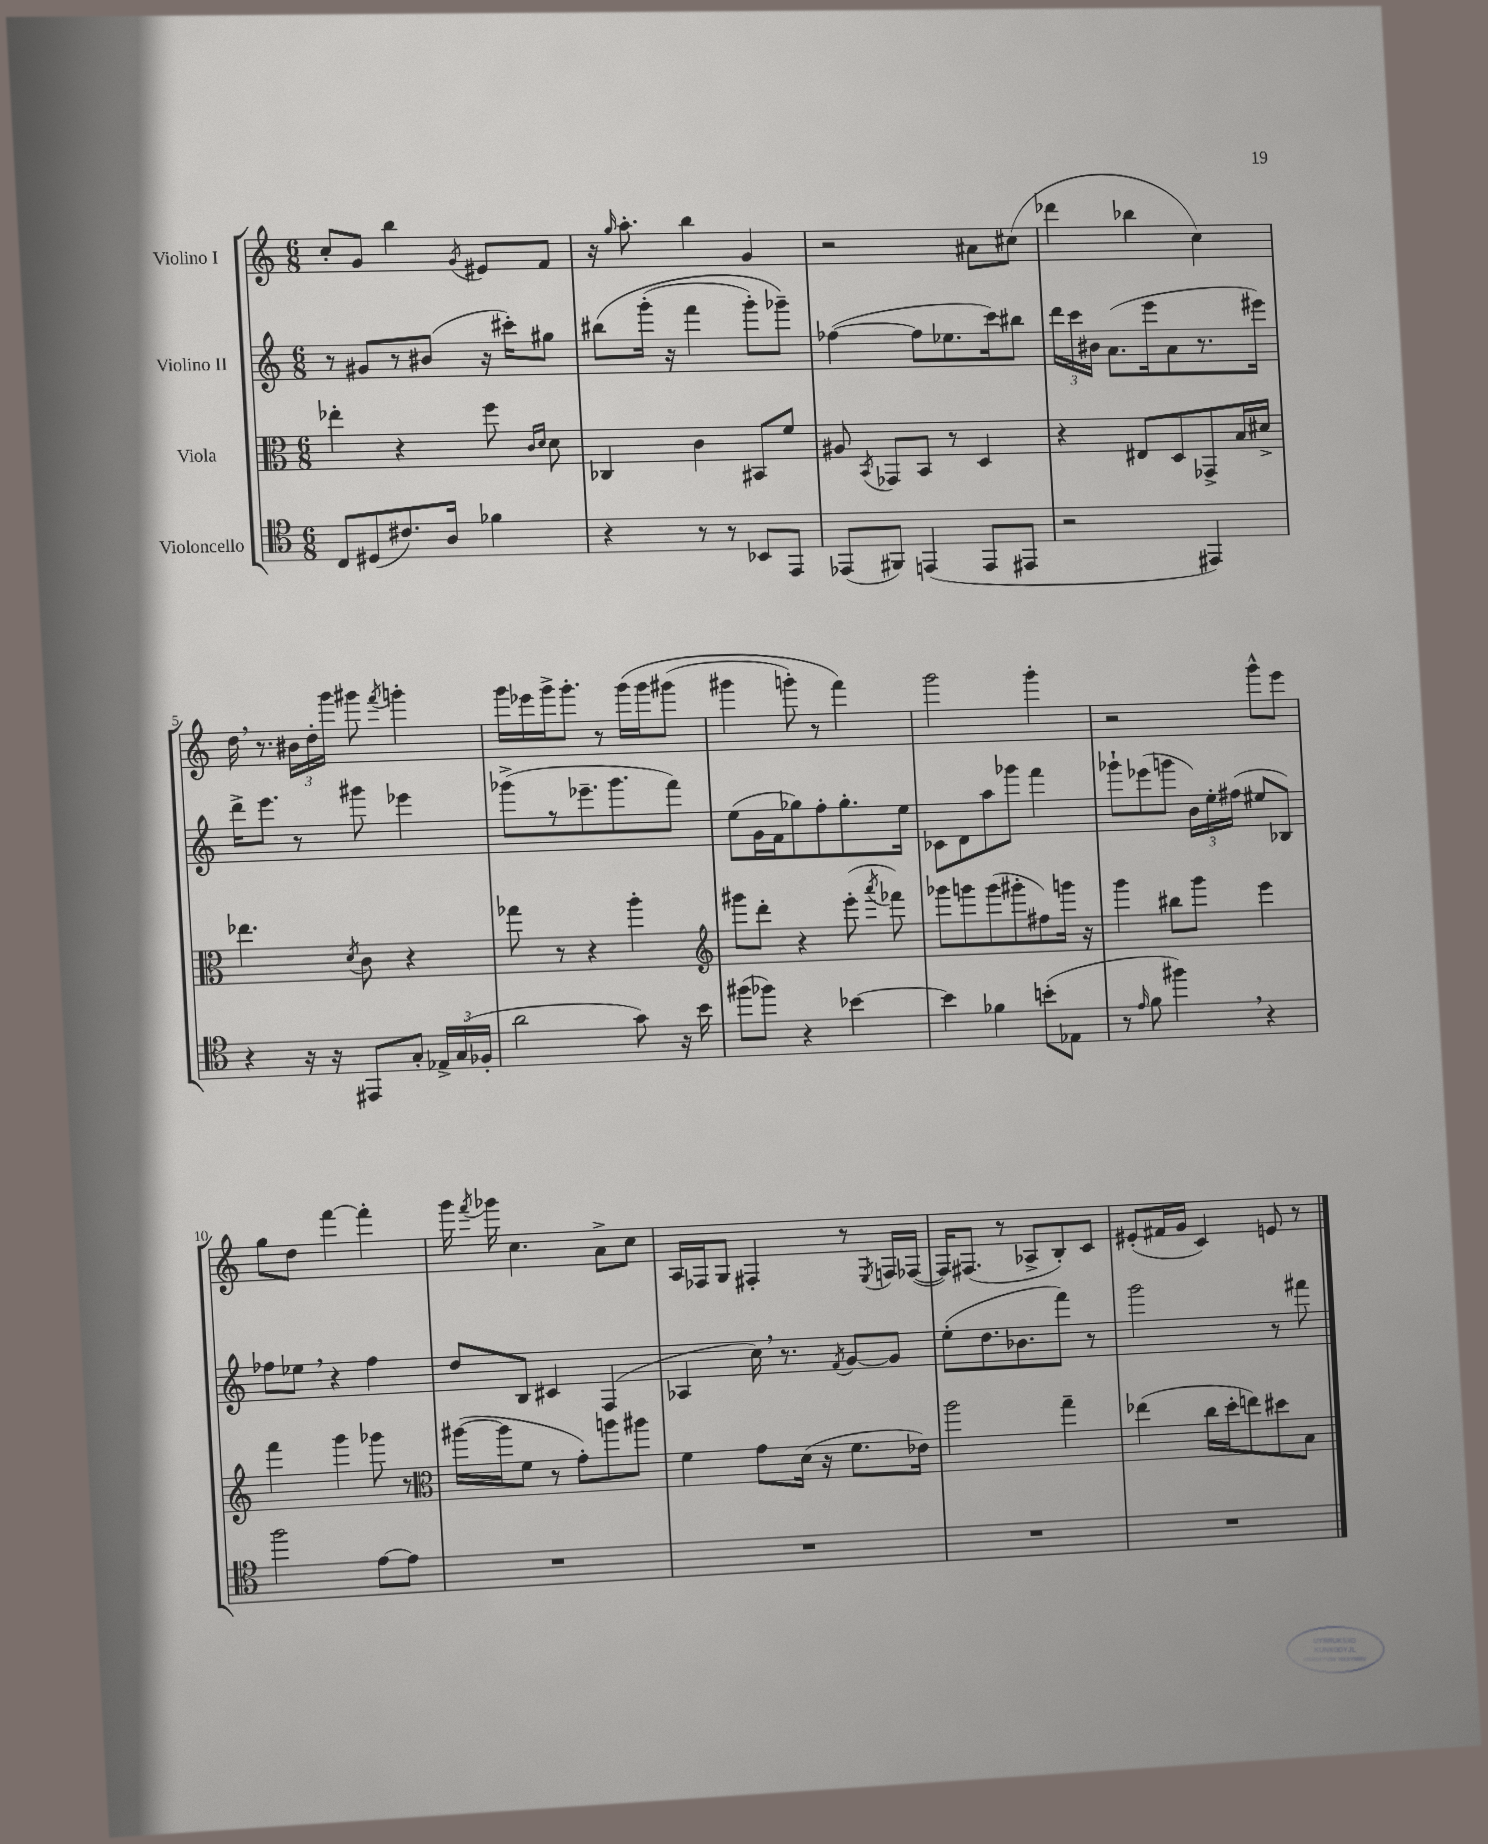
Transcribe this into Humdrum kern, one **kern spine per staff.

**kern	**kern	**kern	**kern
*part4	*part3	*part2	*part1
*staff4	*staff3	*staff2	*staff1
*I"Violoncello	*I"Viola	*I"Violino II	*I"Violino I
*clefC4	*clefC3	*clefG2	*clefG2
*k[]	*k[]	*k[]	*k[]
*M6/8	*M6/8	*M6/8	*M6/8
=1	=1	=1	=1
8C/L	4ee-X'\	8r	8cc'/L
(8D#X/	.	8g#X/L	8g/J
8.c#X/)	4r	8r	4bb\
.	.	(8b#X/J	.
16A/Jk	.	.	.
.	.	.	8qg/
4f-X\	8ff\	16r	8e#X/L
.	.	16ccc#X'\KL)	.
.	16qqc/LL	.	.
.	16qqd/JJ	.	.
.	8d\	8gg#X\J	8f/J
=2	=2	=2	=2
4r	4C-X/	(8bb#X\L	16r
.	.	.	16qqgg/
.	.	.	8.aa'\
.	.	(16ggg'\Jk	.
.	.	16r	.
8r	4c\	4fff\	4bb\
8r	.	.	.
8BB-X/L	8BB#X/L	8ggg'\L)	4g/
8EE/J	8f/J	8ggg-X~\J)	.
=3	=3	=3	=3
(8EE-X/L	8A#X/	([4ff-X\	2r
.	8qBB/	.	.
8FF#X/J)	8GG-X/L	.	.
(4EEn/	8BB/J	8ff-\L]	.
.	8r	8.ee-X\	.
8EE/L	4D/	.	8a#X\L
.	.	16ccc\k)	.
8EE#X/J	.	8bb#X\J	(8cc#X\J
=4	=4	=4	=4
2r	4r	24ddd\LL	4ddd-X\
.	.	24ccc\	.
.	.	24b#X\JJ	.
.	.	(8.a\L	.
.	8E#X/L	.	4bb-X\
.	.	16eee\k	.
.	8D/	8a\	.
4EE#X/)	8GG-X^/	8.r	4cc\)
.	16B/L	.	.
.	16d#X^/JJ	16eee#X\Jk)	.
!!LO:LB:g=z
=5	=5	=5	=5
4r	4.ee-X\	16ddd^\KL	16dd,\
.	.	8.eee\J	8.r
16r	.	8r	24b#X\LL
.	.	.	24dd'\
16r	.	.	.
.	.	.	24ggg\JJ
.	8qd/	.	.
8EE#X/L	8c\	8ggg#X\	8ggg#X\
.	.	.	8qfff/
8G'/J	4r	4eee-X\	4gggn'\
24E-X^/LL	.	.	.
(24G/	.	.	.
24F-X'/JJ	.	.	.
=6	=6	=6	=6
2a\	8gg-X\	(8ggg-X^\L	16ggg\LL
.	.	.	16eee-X\
.	8r	8r	16ggg^\J
.	.	.	8.ggg'\J
.	4r	8.eee-X~\	.
.	.	.	8r
.	.	8.ggg-\	.
8g\)	4aa'\	.	(16ggg\LL
.	.	.	16ggg\J
16r	.	8fff\J)	(8ggg#X\J
16b\	.	.	.
=7	=7	=7	=7
*	*clefG2	*	*
(8ff#X\L	8ggg#X\L	(8ee\L	4ggg#X\
8ff-X\J)	8ddd'\J	16g\L	.
.	.	16f\J	.
4r	4r	8gg-X\)	8gggn'\)
.	.	8ff'\	8r
[4b-X\	(8eee'\	8.gg-'\	4fff\)
.	8qaaa/	.	.
.	8fff-X\)	.	.
.	.	16ee\Jk	.
=8	=8	=8	=8
4b-\]	8ggg-X\L	8c-X\L	2ggg\
.	8gggn\	8d\	.
4f-X\	(8ggg\	8aa\	.
.	8ggg#X'\	8ggg-X\J	.
(8bn'\L	8ff#X\)	4fff\	4ggg'\
8E-X\J	16gggn\Jk	.	.
.	16r	.	.
=9	=9	=9	=9
8r	4ggg\	8ggg-X`\L	2r
16qqe/	.	.	.
8f\	.	(8eee-X\	.
4ff#X,\)	8bb#X\L	8gggn\J	.
.	8ggg\J	24b\LL)	.
.	.	24ee'\	.
.	.	(24ff#X\JJ	.
4r	4eee\	8ee#X/L	8ggg^^\L
.	.	8B-X/J)	8eee\J
!!LO:LB:g=z
=10	=10	=10	=10
2ff\	4fff\	8ff-X\L	8gg\L
.	.	8ee-X,\J	8dd\J
.	4ggg\	4r	[4fff\
[8e\L	8ggg-X\	4ff-\	4fff'\]
8e\J]	8r	.	.
=11	=11	=11	=11
*	*clefC3	*	*
2.r	([16aa#X\LL	8dd/L	16ggg\
.	.	.	8qfff/
.	16aa#\J]	.	16ggg-X\
.	8f\J	8B/J	4.cc\
.	8r	4c#X/	.
.	8g'\L)	.	.
.	8aan\	(4F/	8a^\L
.	8aa#X\J	.	8cc\J
=12	=12	=12	=12
2.r	4f\	4A-X/	16A/LL
.	.	.	16F-X/J
.	.	.	8G/J
.	8g\L	16cc,\)	4F#X'/
.	.	8.r	.
.	(16d\Jk	.	.
.	16r	.	.
.	.	8qf/	.
.	8.f\L	[8g/L	8r
.	.	.	8qE/
.	.	8g/J]	16Fn/LL
.	16e-X\Jk)	.	([16F-X/JJ
=13	=13	=13	=13
2.r	2aa\	(8ee'\L	16F-/KL])
.	.	.	(8.F#X/J
.	.	8.dd\	.
.	.	.	8r
.	.	8.b-X\	.
.	.	.	8A-X^/L
.	4gg~\	8fff\J)	8B'/)
.	.	8r	8c/J
=14	=14	=14	=14
2.r	(4ee-X\	2ggg\	(8e#X'/L
.	.	.	16f#X/L
.	.	.	16g/JJ
.	16cc\LL	.	4c/)
.	16dd'\J	.	.
.	8een\)	.	.
.	8dd#X\	8r	8en/
.	8B\J	8fff#X\	8r
==	==	==	==
*-	*-	*-	*-
